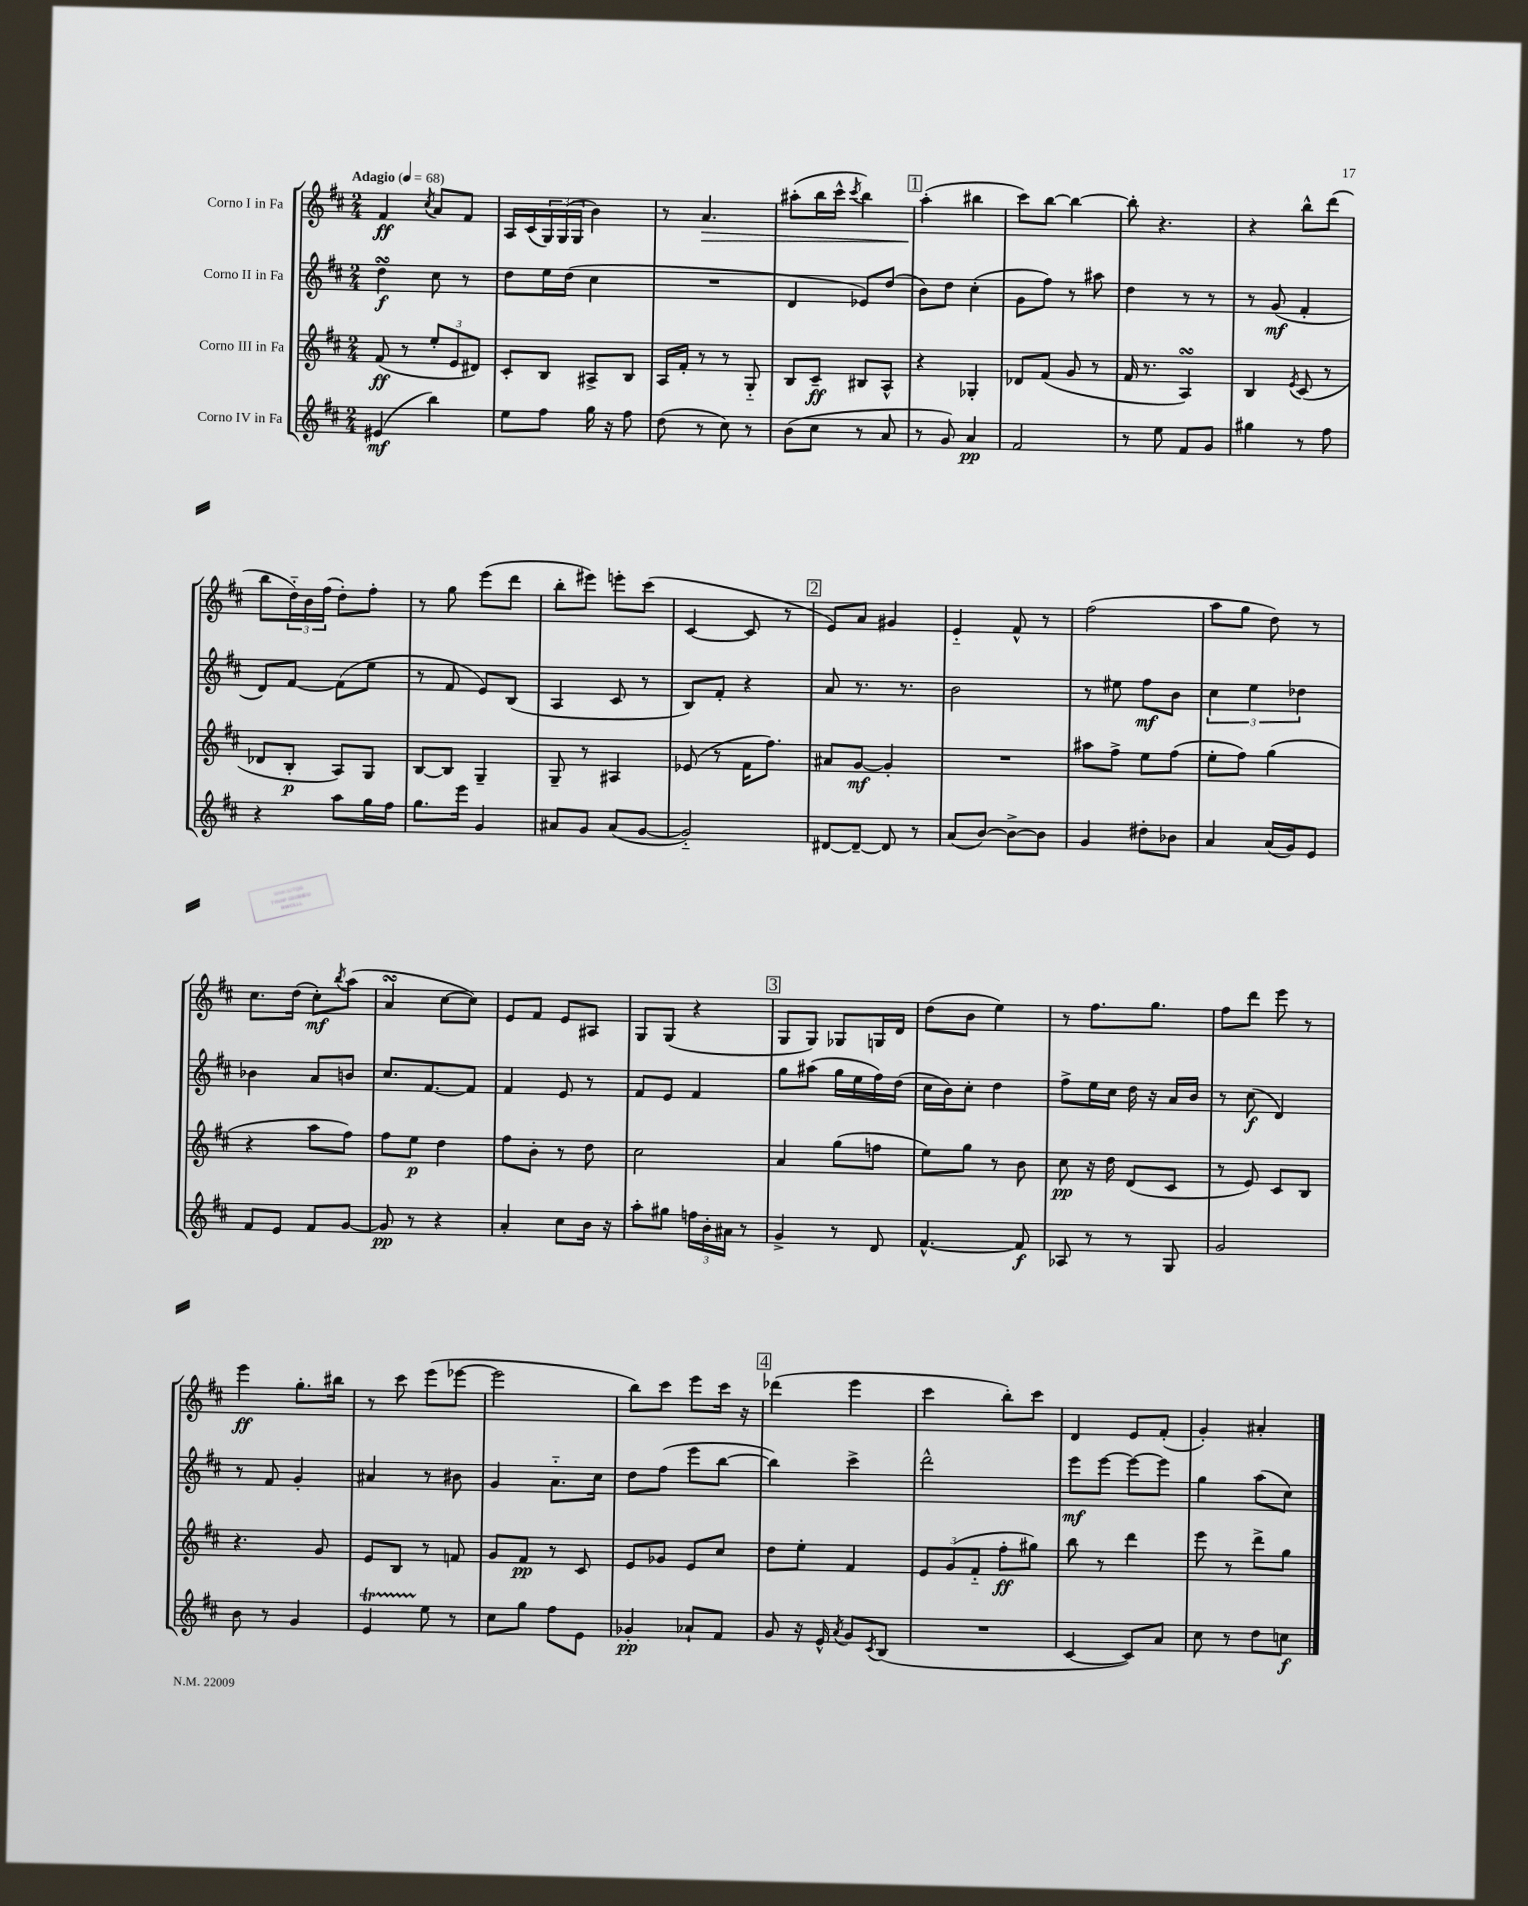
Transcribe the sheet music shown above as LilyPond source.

<<
\new StaffGroup <<
\new Staff = "s0" \with { instrumentName = "Corno I in Fa" } {
    \clef treble \key d \major \numericTimeSignature \time 2/4 \tempo "Adagio" 4 = 68
    fis'4\ff \acciaccatura { cis''8 } a'8 fis'8 |
    a16 cis'16( \tuplet 3/2 { g16) g16( g16 } b'4) |
    r8 a'4.\> |
    ais''8-.( b''16 cis'''16-^ \acciaccatura { cis'''8 } b''4) |
    \mark \markup { \box "1" } a''4-.\!( bis''4 |
    cis'''8) b''8~ b''4~ |
    b''8-. r4. |
    r4 b''8-^ d'''8( |
    b''8 \tuplet 3/2 { d''16-_) b'16 fis''16( } d''8-.) fis''8-. |
    r8 g''8 e'''8( d'''8 |
    b''8-. eis'''8) e'''8-. cis'''8( |
    cis'4~ cis'8 r8 |
    \mark \markup { \box "2" } e'8) a'8 gis'4 |
    e'4-_ fis'8-^ r8 |
    fis''2( |
    a''8 g''8 d''8) r8 |
    cis''8. d''16( cis''8-.\mf) \acciaccatura { b''8 } a''8( |
    a'4\turn cis''8~ cis''8) |
    e'8 fis'8 e'8 ais8 |
    g8 g8( r4 |
    \mark \markup { \box "3" } g8 g8) ges8 g16 d'16 |
    d''8( b'8 e''4) |
    r8 fis''8. g''8. |
    fis''8 d'''8 e'''8 r8 |
    e'''4\ff g''8.-. bis''16 |
    r8 cis'''8 e'''8( ees'''8~ |
    ees'''2 |
    b''8) cis'''8 e'''8 cis'''16 r16 |
    \mark \markup { \box "4" } des'''4( e'''4 |
    cis'''4 b''8-.) cis'''8 |
    d'4 e'8 fis'8-.( |
    g'4-.) ais'4-. \bar "|." |
}
\new Staff = "s1" \with { instrumentName = "Corno II in Fa" } {
    \clef treble \key d \major \numericTimeSignature \time 2/4
    d''4\turn\f cis''8 r8 |
    d''8 e''16 d''16( cis''4 |
    R2 |
    d'4 ees'8) d''8( |
    \mark \markup { \box "1" } b'8) d''8 cis''4-.( |
    g'8 fis''8) r8 ais''8 |
    d''4 r8 r8 |
    r8 g'8\mf( fis'4-. |
    d'8) fis'8~ fis'8( e''8 |
    r8 fis'8 e'8) b8( |
    a4 cis'8 r8 |
    b8) fis'8-. r4 |
    \mark \markup { \box "2" } a'8 r8. r8. |
    b'2 |
    r8 eis''8 fis''8\mf b'8 |
    \tuplet 3/2 { cis''4 e''4 des''4 } |
    bes'4 a'8 b'8 |
    cis''8. fis'8.~ fis'8 |
    fis'4 e'8 r8 |
    fis'8 e'8 fis'4 |
    \mark \markup { \box "3" } g''8 ais''8( g''16 e''16 fis''16) d''16( |
    cis''16 b'16) cis''8-. d''4 |
    fis''8-> e''16 cis''16 d''16 r16 a'16 b'16 |
    r8 cis''8\f( d'4) |
    r8 fis'8 g'4-. |
    ais'4 r8 bis'8 |
    g'4 a'8.-_ cis''16 |
    d''8 fis''8( e'''8 b''8~ |
    \mark \markup { \box "4" } b''4) cis'''4-> |
    d'''2-^ |
    e'''8\mf e'''8~ e'''8~ e'''8 |
    g''4 a''8( cis''8) \bar "|." |
}
\new Staff = "s2" \with { instrumentName = "Corno III in Fa" } {
    \clef treble \key d \major \numericTimeSignature \time 2/4
    fis'8\ff( r8 \tuplet 3/2 { e''8-. e'8 dis'8) } |
    cis'8-. b8 ais8-> b8 |
    a16 fis'16-. r8 r8 g8-_ |
    b8 cis'8--\ff bis8 a8-^ |
    \mark \markup { \box "1" } r4 ges4-. |
    des'8 fis'8( g'8 r8 |
    fis'16 r8. a4\turn) |
    b4 \acciaccatura { e'8 } cis'8( r8 |
    des'8 b8-.\p a8) g8 |
    b8~ b8 g4-- |
    g8-- r8 ais4 |
    ees'8( r8 fis'16 fis''8.) |
    \mark \markup { \box "2" } ais'8 g'8~\mf g'4-. |
    R2 |
    ais''8 fis''8-> e''8 fis''8( |
    e''8-. fis''8) g''4( |
    r4 a''8 fis''8) |
    fis''8 e''8\p d''4 |
    fis''8 b'8-. r8 d''8 |
    cis''2 |
    \mark \markup { \box "3" } a'4 g''8( f''8 |
    e''8) g''8 r8 b'8 |
    cis''8\pp r16 d''16 d'8( cis'8 |
    r8 e'8) cis'8 b8 |
    r4. g'8 |
    e'8 b8 r8 f'8 |
    g'8 fis'8\pp r8 cis'8 |
    e'8 ges'8 e'8 cis''8 |
    \mark \markup { \box "4" } d''8 e''8-. fis'4 |
    \tuplet 3/2 { e'8 g'8( fis'8-_ } fis''8-.\ff gis''8) |
    b''8 r8 d'''4 |
    e'''8 r8 d'''8-> g''8 \bar "|." |
}
\new Staff = "s3" \with { instrumentName = "Corno IV in Fa" } {
    \clef treble \key d \major \numericTimeSignature \time 2/4
    eis'4\mf( b''4) |
    e''8 fis''8 g''16 r16 fis''8 |
    d''8( r8 cis''8) r8 |
    b'8( cis''8 r8 a'8 |
    \mark \markup { \box "1" } r8 g'8) a'4\pp |
    fis'2 |
    r8 e''8 fis'8 g'8 |
    gis''4 r8 fis''8 |
    r4 a''8 g''16 fis''16 |
    g''8. e'''16 g'4 |
    ais'8 g'8 ais'8( g'8~ |
    g'2-_) |
    \mark \markup { \box "2" } dis'8~ dis'8~-- dis'8 r8 |
    a'8( b'8~) b'8~-> b'8 |
    g'4 dis''8-. bes'8 |
    a'4 a'16( g'16) e'8 |
    fis'8 e'8 fis'8 g'8~ |
    g'8\pp r8 r4 |
    a'4-. cis''8 b'16 r16 |
    a''8-. gis''8 \tuplet 3/2 { f''16 b'16-. ais'16 } r8 |
    \mark \markup { \box "3" } g'4-> r8 d'8 |
    fis'4.~-^ fis'8\f |
    aes8 r8 r8 g8 |
    g'2 |
    b'8 r8 g'4 |
    e'4\startTrillSpan e''8\stopTrillSpan r8 |
    cis''8 g''8 fis''8 e'8 |
    ges'4-.\pp aes'8-! fis'8 |
    \mark \markup { \box "4" } g'8 r16 e'16-^ \acciaccatura { a'8 } g'8 \acciaccatura { cis'8 } b8( |
    R2 |
    cis'4~ cis'8) a'8 |
    cis''8 r8 d''8 c''8\f \bar "|." |
}
>>
>>
\layout { \context { \Score \remove "Bar_number_engraver" } }
